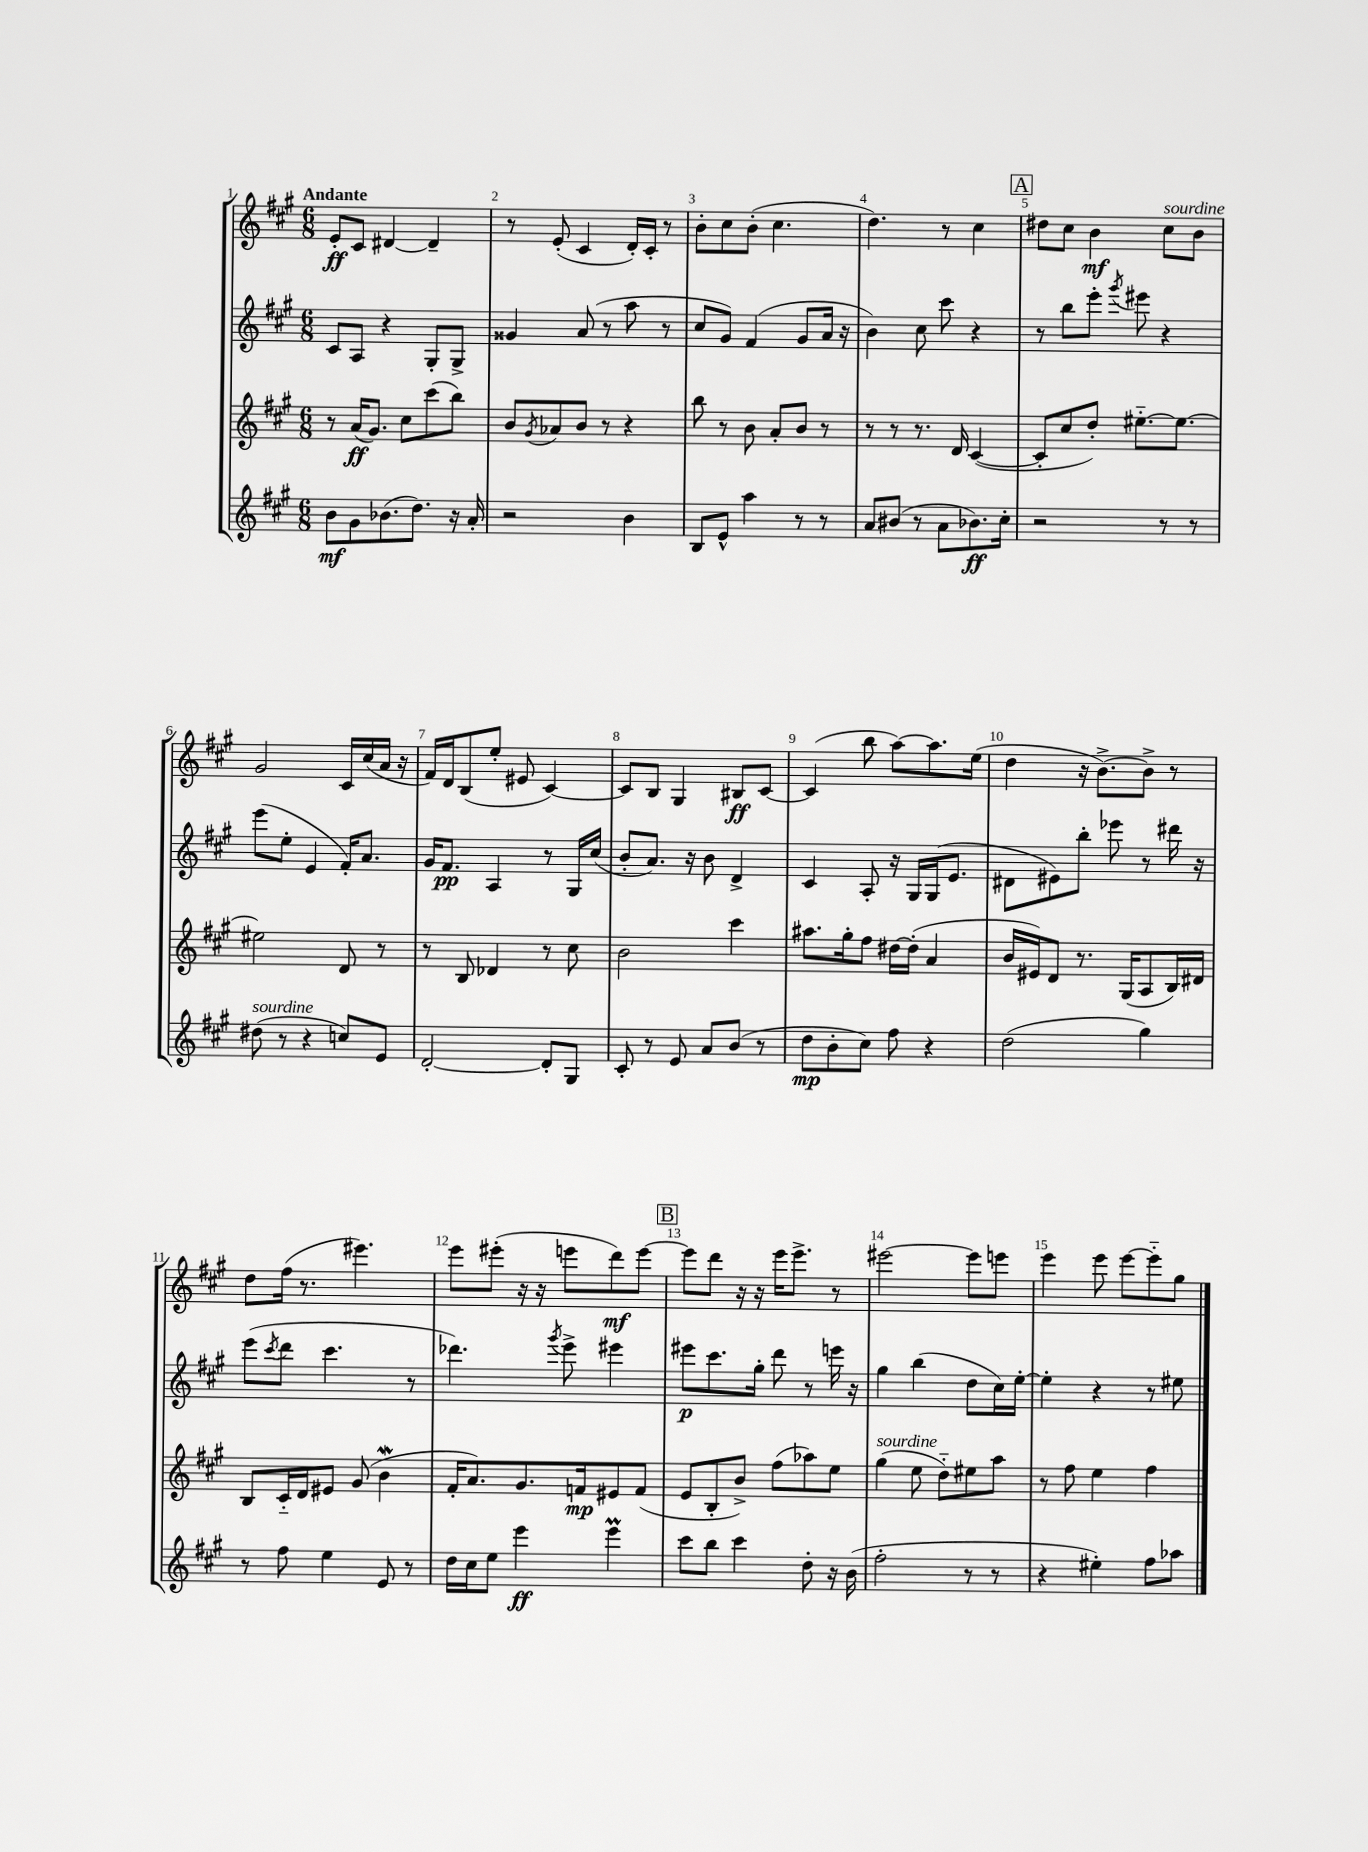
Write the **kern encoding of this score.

**kern	**dynam	**kern	**dynam	**kern	**dynam	**kern	**dynam
*part4	*part4	*part3	*part3	*part2	*part2	*part1	*part1
*staff4	*staff4	*staff3	*staff3	*staff2	*staff2	*staff1	*staff1
*clefG2	*	*clefG2	*	*clefG2	*	*clefG2	*
*k[f#c#g#]	*	*k[f#c#g#]	*	*k[f#c#g#]	*	*k[f#c#g#]	*
*M6/8	*	*M6/8	*	*M6/8	*	*M6/8	*
=1	=1	=1	=1	=1	=1	=1	=1
!	!	!	!	!	!	!LO:TX:a:B:t=Andante	!
8b\L	mf	8r	.	8c#/L	.	8e'/L	ff
8g#\	.	(16a/KL	ff	8A/J	.	8c#/J	.
.	.	8.g#/J)	.	.	.	.	.
(8.b-X\	.	.	.	4r	.	[4d#X/	.
.	.	8cc#\L	.	.	.	.	.
8.dd\J)	.	.	.	.	.	.	.
.	.	(8ccc#\	.	8G#'/L	.	4d#~/]	.
16r	.	8bb\J)	.	8G#^/J	.	.	.
16a'/	.	.	.	.	.	.	.
=2	=2	=2	=2	=2	=2	=2	=2
2r	.	8b/L	.	4g##X/	.	8r	.
.	.	8qg#/	.	.	.	.	.
.	.	8a-X/	.	.	.	(8e'/	.
.	.	8b/J	.	(8a/	.	4c#/	.
.	.	8r	.	8r	.	.	.
4b\	.	4r	.	8aa\	.	16d'/LL)	.
.	.	.	.	.	.	16c#'/JJ	.
.	.	.	.	8r	.	8r	.
=3	=3	=3	=3	=3	=3	=3	=3
8B/L	.	8bb\	.	8cc#/L	.	8b'\L	.
8e^^/J	.	8r	.	8g#/J)	.	8cc#\	.
4aa\	.	8b\	.	(4f#/	.	(8b'\J	.
.	.	8a'/L	.	.	.	4.cc#\	.
8r	.	8b/J	.	8g#/L	.	.	.
8r	.	8r	.	16a/Jk	.	.	.
.	.	.	.	16r	.	.	.
=4	=4	=4	=4	=4	=4	=4	=4
8a/L	.	8r	.	4b\)	.	4.dd\)	.
(8b#X/J	.	8r	.	.	.	.	.
8r	.	8.r	.	8cc#\	.	.	.
8a\L	.	.	.	8ccc#\	.	8r	.
.	.	16d/	.	.	.	.	.
8.b-X\)	ff	([4c#/	.	4r	.	4cc#\	.
16cc#'\Jk	.	.	.	.	.	.	.
!!LO:REH:place=s1:t=A
=5	=5	=5	=5	=5	=5	=5	=5
2r	.	8c#'/L]	.	8r	.	8dd#X\L	.
.	.	8cc#/	.	8bb\L	.	8cc#\J	.
.	.	8dd'/J)	.	8eee'\J	.	4b\	mf
.	.	.	.	8qggg#/	.	.	.
.	.	[8.ee#X\L	.	8eee#X\	.	.	.
!	!	!	!	!	!	!LO:TX:a:i:t=sourdine	!
8r	.	.	.	4r	.	8cc#\L	.
.	.	8.ee#\J_	.	.	.	.	.
8r	.	.	.	.	.	8b\J	.
!!LO:LB:g=z
=6	=6	=6	=6	=6	=6	=6	=6
!LO:TX:a:i:t=sourdine	!	!	!	!	!	!	!
(8dd#X\	.	2ee#X\]	.	(8eee\L	.	2g#/	.
8r	.	.	.	8ee'\J	.	.	.
4r	.	.	.	4e/	.	.	.
8ccn/L)	.	8d/	.	16f#'/KL)	.	16c#/LL	.
.	.	.	.	8.a/J	.	(16cc#/	.
8e/J	.	8r	.	.	.	16a/JJ	.
.	.	.	.	.	.	16r	.
=7	=7	=7	=7	=7	=7	=7	=7
[2d'/	.	8r	.	16g#/KL	.	16f#/LL)	.
.	.	.	.	8.f#/J	pp	16d/J	.
.	.	8B/	.	.	.	(8B/	.
.	.	4d-X/	.	4A/	.	8ee'/J	.
.	.	.	.	.	.	8e#X/	.
8d'/L]	.	8r	.	8r	.	[4c#/)	.
8G#/J	.	8cc#\	.	16G#/LL	.	.	.
.	.	.	.	(16cc#/JJ	.	.	.
=8	=8	=8	=8	=8	=8	=8	=8
8c#'/	.	2b\	.	8b'/L	.	8c#/L]	.
8r	.	.	.	8.a/J)	.	8B/J	.
8e/	.	.	.	.	.	4G#/	.
.	.	.	.	16r	.	.	.
8a/L	.	.	.	8b\	.	.	.
(8b/J	.	4ccc#\	.	4d^/	.	8B#X/L	ff
8r	.	.	.	.	.	[8c#/J	.
=9	=9	=9	=9	=9	=9	=9	=9
8dd\L	mp	8.aa#X\L	.	4c#/	.	(4c#/]	.
8b'\	.	.	.	.	.	.	.
.	.	16gg#'\k	.	.	.	.	.
8cc#\J)	.	8ff#\J	.	8A'/	.	8bb\	.
8ff#\	.	[16dd#X\LL	.	16r	.	[8aa\L)	.
.	.	(16dd#'\JJ]	.	16G#/LL	.	.	.
4r	.	4a/	.	(16G#/J	.	8.aa\]	.
.	.	.	.	8.e/J	.	.	.
.	.	.	.	.	.	(16ee\Jk	.
=10	=10	=10	=10	=10	=10	=10	=10
(2dd\	.	16b/LL	.	8d#X\L	.	4dd\	.
.	.	16e#X/J)	.	.	.	.	.
.	.	8d/J	.	8e#X\)	.	.	.
.	.	8.r	.	8bb'\J	.	16r	.
.	.	.	.	.	.	[8.b^\L)	.
.	.	.	.	8eee-X\	.	.	.
.	.	(16G#/KL	.	.	.	.	.
4gg#\)	.	8A/	.	8r	.	8b^\J]	.
.	.	16B/L)	.	16ddd#X\	.	8r	.
.	.	16d#X/JJ	.	16r	.	.	.
!!LO:LB:g=z
=11	=11	=11	=11	=11	=11	=11	=11
8r	.	8B/L	.	(8eee\L	.	8dd\L	.
.	.	.	.	8qccc#/	.	.	.
8ff#\	.	16c#/L	.	8ddd\J	.	(16ff#\Jk	.
.	.	16d/J	.	.	.	8.r	.
4ee\	.	8e#X/J	.	4.ccc#\	.	.	.
.	.	(8g#/	.	.	.	4.eee#X\)	.
8e/	.	4bW\	.	.	.	.	.
8r	.	.	.	8r	.	.	.
=12	=12	=12	=12	=12	=12	=12	=12
16dd\LL	.	16f#'/KL	.	4.ddd-X\)	.	8eee\L	.
16cc#\J	.	8.a/)	.	.	.	.	.
8ee\J	.	.	.	.	.	(8eee#X'\J	.
4eee\	ff	8.g#/	.	.	.	16r	.
.	.	.	.	.	.	16r	.
.	.	.	.	8qggg#/	.	.	.
.	.	.	.	8eee^\	.	8eeen\L	.
.	.	16fn/k	mp	.	.	.	.
4eeeM\	.	8e#X/	.	4eee#X\	.	8ddd\)	mf
.	.	(8f/J	.	.	.	[8eee\J	.
!!LO:REH:place=s1:t=B
=13	=13	=13	=13	=13	=13	=13	=13
8ccc#\L	.	8e/L	.	8eee#X\L	p	8eee\L]	.
8bb\J	.	8B'/	.	8.ccc#\	.	8ddd\J	.
4ccc#\	.	8b^/J)	.	.	.	16r	.
.	.	.	.	16gg#'\Jk	.	16r	.
.	.	(8ff#\L	.	8ddd\	.	16eee\KL	.
.	.	.	.	.	.	8.eee^\J	.
8dd'\	.	8aa-X\)	.	8r	.	.	.
16r	.	8ee\J	.	16eeen\	.	8r	.
(16b\	.	.	.	16r	.	.	.
=14	=14	=14	=14	=14	=14	=14	=14
!	!	!LO:TX:a:i:t=sourdine	!	!	!	!	!
2ff#'\	.	(4gg#\	.	4gg#\	.	[2eee#X\	.
.	.	8ee\	.	(4bb\	.	.	.
.	.	8dd\L)	.	.	.	.	.
8r	.	8ee#X\	.	8dd\L	.	8eee#\L]	.
8r	.	8aa\J	.	16cc#\L)	.	8eeen\J	.
.	.	.	.	[16ee'\JJ	.	.	.
=15	=15	=15	=15	=15	=15	=15	=15
4r	.	8r	.	4ee'\]	.	4eee\	.
.	.	8ff#\	.	.	.	.	.
4ee#X'\)	.	4ee\	.	4r	.	8eee\	.
.	.	.	.	.	.	[8eee\L	.
8ff#\L	.	4ff#\	.	8r	.	8eee\]	.
8aa-X\J	.	.	.	8ee#X\	.	8gg#\J	.
==	==	==	==	==	==	==	==
*-	*-	*-	*-	*-	*-	*-	*-
